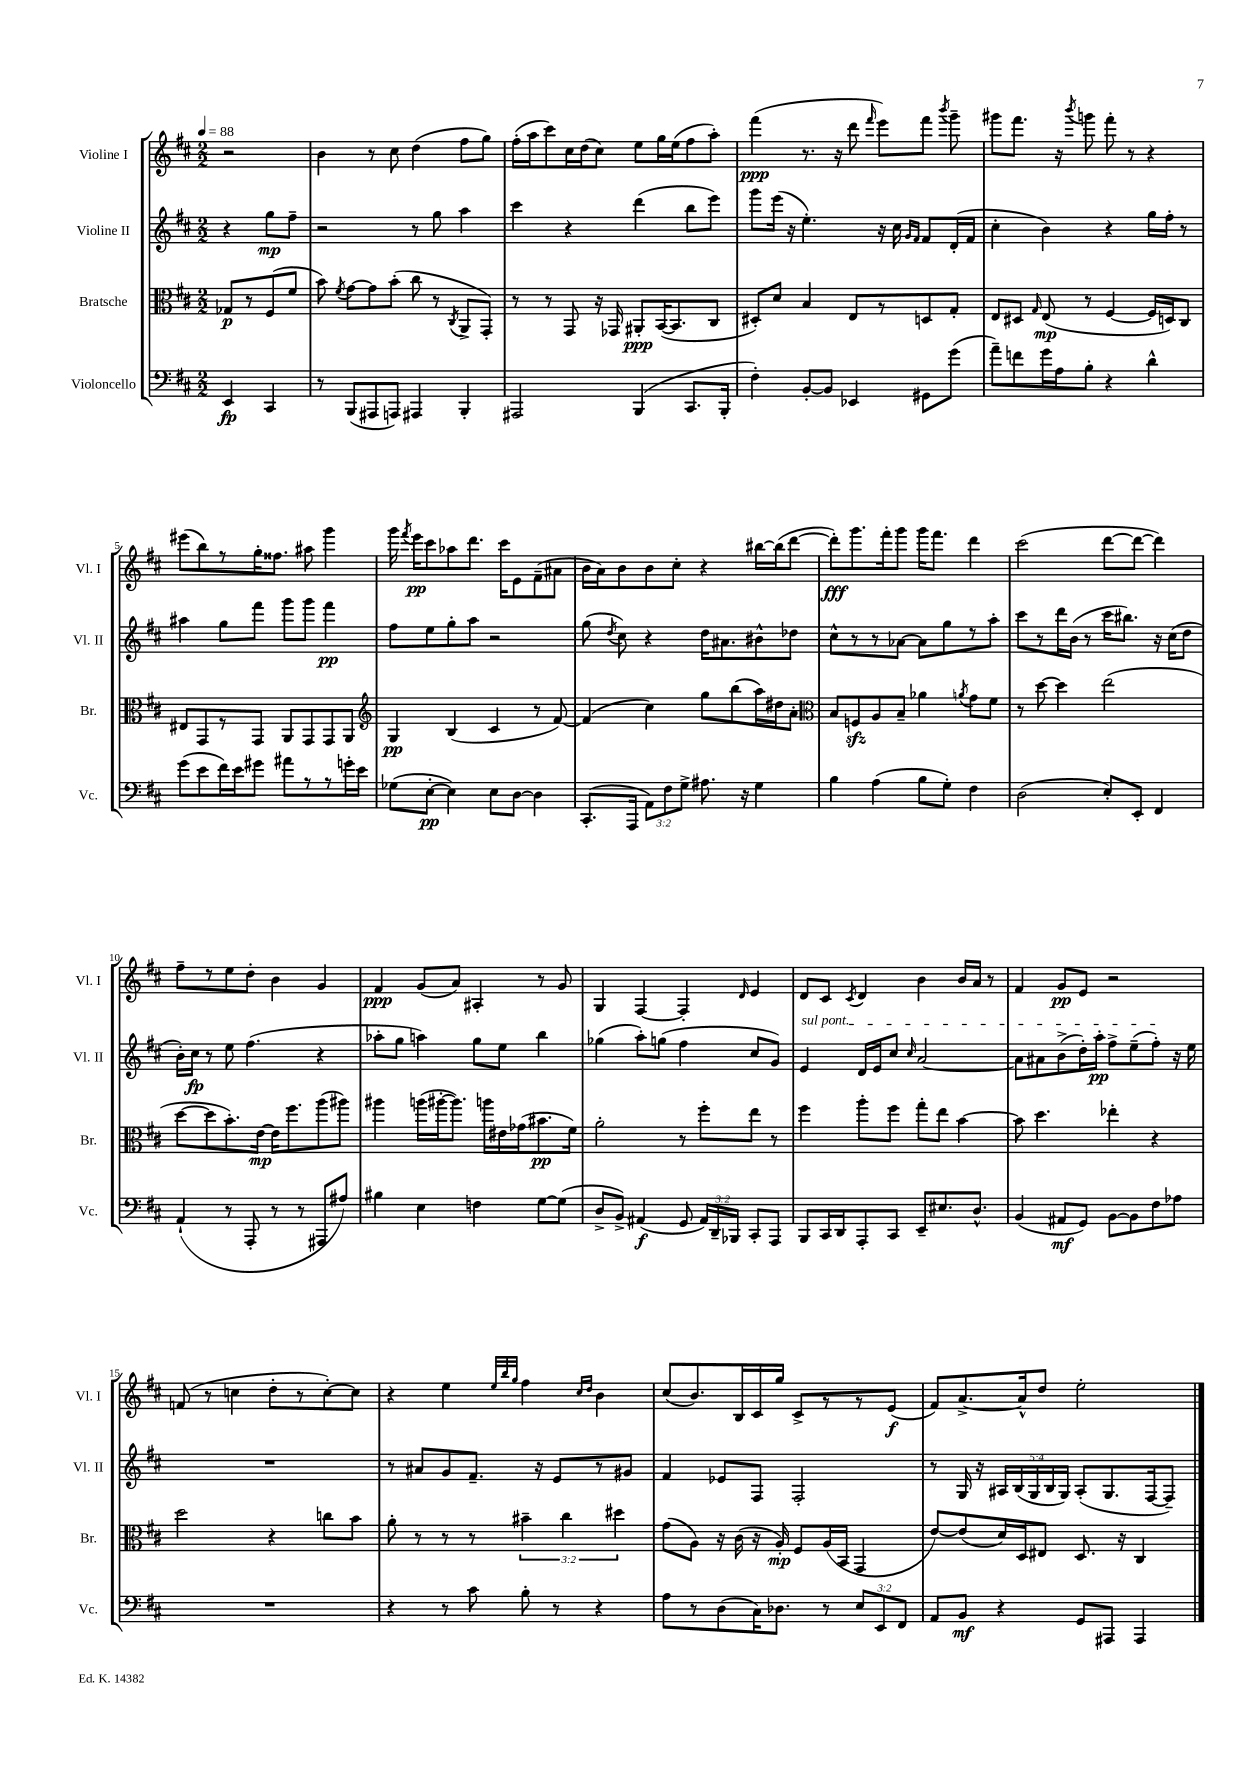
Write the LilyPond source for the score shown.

<<
\new StaffGroup <<
\new Staff = "s0" \with { instrumentName = "Violine I" shortInstrumentName = "Vl. I" } {
    \clef treble \key d \major \numericTimeSignature \time 2/2 \partial 2 \tempo 4 = 88
    \autoBeamOff r2 |
    b'4 r8 cis''8 d''4( fis''8[ g''8]) |
    fis''16[-.( a''16 cis'''8) cis''16 d''16( cis''8]) e''8[ g''16 e''16( fis''8 a''8]-.) |
    fis'''4\ppp( r8. r16 d'''8 \grace { fis'''16 } e'''8[) fis'''8] \acciaccatura { b'''8 } g'''8-- |
    gis'''8[ fis'''8.] r16 \acciaccatura { b'''8 } g'''8 fis'''8-. r8 r4 |
    eis'''8[( b''8) r8 g''16-. fisis''8.] ais''8 g'''4 |
    g'''16 \acciaccatura { fis'''8 } e'''16[\pp cis'''8 aes''8 d'''8.] cis'''16[ e'8 fis'8--( ais'8] |
    b'16[ a'16) b'8 b'8 cis''8]-. r4 bis''16[~ bis''16( d'''8]~ |
    d'''8[-.\fff) g'''8. fis'''16-. g'''8] g'''16[ fis'''8.] d'''4 |
    cis'''2( d'''8[~ d'''8]~ d'''4) |
    fis''8[-- r8 e''8 d''8]-. b'4 g'4 |
    fis'4\ppp g'8[( a'8]) ais4-. r8 g'8 |
    g4 fis4~ fis4-. \grace { d'16 } e'4 |
    d'8[ cis'8] \acciaccatura { cis'8 } d'4 b'4 b'16[ a'16] r8 |
    fis'4 g'8[\pp e'8] r2 |
    f'8( r8 c''4 d''8[-. r8 c''8~-.) c''8] |
    r4 e''4 \grace { e''32[ b''32 g''32] } fis''4 \grace { cis''16[ d''16] } b'4 |
    cis''8[( b'8.) b16 cis'16 g''16] cis'8[-> r8 r8 e'8]\f( |
    fis'8[) a'8.~-> a'16-^ d''8] e''2-. \bar "|." |
}
\new Staff = "s1" \with { instrumentName = "Violine II" shortInstrumentName = "Vl. II" } {
    \clef treble \key d \major \numericTimeSignature \time 2/2 \override Staff.TupletNumber.text = #tuplet-number::calc-fraction-text \partial 2
    \autoBeamOff r4 g''8[\mp fis''8]-- |
    r2 r8 g''8 a''4 |
    cis'''4 r4 d'''4( b''8[ e'''8]) |
    g'''8[ e'''16]( r16 e''4.-.) r16 cis''16 \grace { g'16[ fis'16] } fis'8[ d'16-.( fis'16] |
    cis''4-. b'4) r4 g''16[ fis''16]-. r8 |
    ais''4 g''8[ fis'''8] g'''8[ g'''8] fis'''4\pp |
    fis''8[ e''8 g''8-. a''8] r2 |
    g''8( \acciaccatura { d''8 } cis''8) r4 d''16[ ais'8. bis'8-^ des''8] |
    cis''8[-^ r8 r8 aes'8]~ aes'8[ g''8 r8 a''8]-. |
    cis'''8[ r8 d'''16 b'16]( r8 cis'''16[ bis''8.]) r16 cis''16[( d''8] |
    b'16[-.) cis''16]\fp r8 e''8 fis''4.( r4 |
    aes''8[-. g''8] a''4) g''8[ e''8] b''4 |
    ges''4( a''8[-.) g''8]( fis''4 cis''8[ g'8]) |
    \once \override TextSpanner.bound-details.left.text = \markup { \italic "sul pont." } e'4\startTextSpan d'16[ e'16 cis''8] \grace { cis''16 } a'2~ |
    a'8[ ais'8 b'8->( d''16-.) a''16]-.\pp fis''8[-> e''8--( fis''8]-.\stopTextSpan) r16 e''16 |
    R1 |
    r8 ais'8[ g'8 fis'8.]-- r16 e'8[ r8 gis'8] |
    fis'4 ees'8[ fis8] fis2-. |
    r8 g16 r16 \tuplet 5/4 { ais16[ b16( g16 b16 g16]) } ais8[-.( g8. fis16~ fis8]--) \bar "|." |
}
\new Staff = "s2" \with { instrumentName = "Bratsche" shortInstrumentName = "Br." } {
    \clef alto \key d \major \numericTimeSignature \time 2/2 \override Staff.TupletNumber.text = #tuplet-number::calc-fraction-text \partial 2
    \autoBeamOff ges8[\p r8 fis8( fis'8] |
    b'8) \acciaccatura { fis'8 } g'8[~ g'8 b'8]-.( cis''8 r8 \acciaccatura { cis8 } a,8[-> g,8]-.) |
    r8 r8 g,8 r16 ges,16 ais,8[-.\ppp b,16~( b,8. cis8] |
    dis8[-.) d'8] b4 e8[ r8 d8 g8]-. |
    e8[ dis8] \grace { g16 } e8\mp( r8 fis4~ fis16[ d16) cis8] |
    eis8[ g,8 r8 g,8] a,8[ g,8 g,8 a,8] |
    \clef treble g4\pp b4( cis'4 r8 fis'8~) |
    fis'4( cis''4) g''8[ b''8( a''16) dis''16 a'8]-. |
    \clef alto b8[ f8\sfz a8 b8]-- aes'4 \acciaccatura { a'8 } g'8[ fis'8] |
    r8 d''8~ d''4 e''2( |
    d''8[~ d''8 b'8.-.) e'16]~\mp e'16[ fis''8. a''8( ais''8]) |
    ais''4 a''16[( ais''16~-. ais''8.]) a''16[ eis'16 ges'16( bis'8.\pp fis'16]) |
    a'2-. r8 fis''8[-. e''8] r8 |
    fis''4 a''8[-. fis''8] g''8[-. e''8] b'4~ |
    b'8 d''4. ees''4-. r4 |
    d''2 r4 c''8[ b'8] |
    a'8-. r8 r8 r8 \tuplet 3/2 { bis'4-- cis''4 dis''4 } |
    g'8[( a8]) r16 cis'16( r16 a16-.\mp) fis8[ a16( b,16] g,4 |
    e'8[~) e'8( d'16) d16 eis8] d8. r16 cis4 \bar "|." |
}
\new Staff = "s3" \with { instrumentName = "Violoncello" shortInstrumentName = "Vc." } {
    \clef bass \key d \major \numericTimeSignature \time 2/2 \override Staff.TupletNumber.text = #tuplet-number::calc-fraction-text \partial 2
    \autoBeamOff e,4\fp cis,4 |
    r8 b,,8[( ais,,8 a,,8]) ais,,4 b,,4-. |
    ais,,2 b,,4( cis,8.[ b,,16]-. |
    fis4-.) b,8[~-. b,8] ees,4 gis,8[ g'8]( |
    a'8[--) f'8 g'16 a16 b8]-. r4 d'4-^ |
    g'8[( e'8 fis'16) e'16 gis'8] ais'8[ r8 r8 g'16-. e'16] |
    ges8[( e8]~-.\pp e4) e8[ d8]~ d4 |
    cis,8.[-.( a,,16] \tuplet 3/2 { a,8[) fis8 g8]-> } ais8. r16 g4 |
    b4 a4( b8[ g8]-.) fis4 |
    d2( e8[-.) e,8]-. fis,4 |
    a,4-!( r8 a,,8-. r8 r8 ais,,8[ ais8]) |
    bis4 e4 f4 g8[~ g8]( |
    d8[-> b,8]->) ais,4\f( g,8 \tuplet 3/2 { ais,16[) d,16-- bes,,16] } cis,8[-. a,,8] |
    b,,8[ cis,16 d,16 a,,8-. cis,8] e,8[-- eis8. d8.]-^ |
    b,4( ais,8[\mf g,8]) b,8[~ b,8 fis8 aes8] |
    R1 |
    r4 r8 cis'8 b8-. r8 r4 |
    a8[ r8 d8( cis16) des8.] r8 \tuplet 3/2 { e8[ e,8 fis,8] } |
    a,8[ b,8]\mf r4 g,8[ ais,,8] ais,,4 \bar "|." |
}
>>
>>
